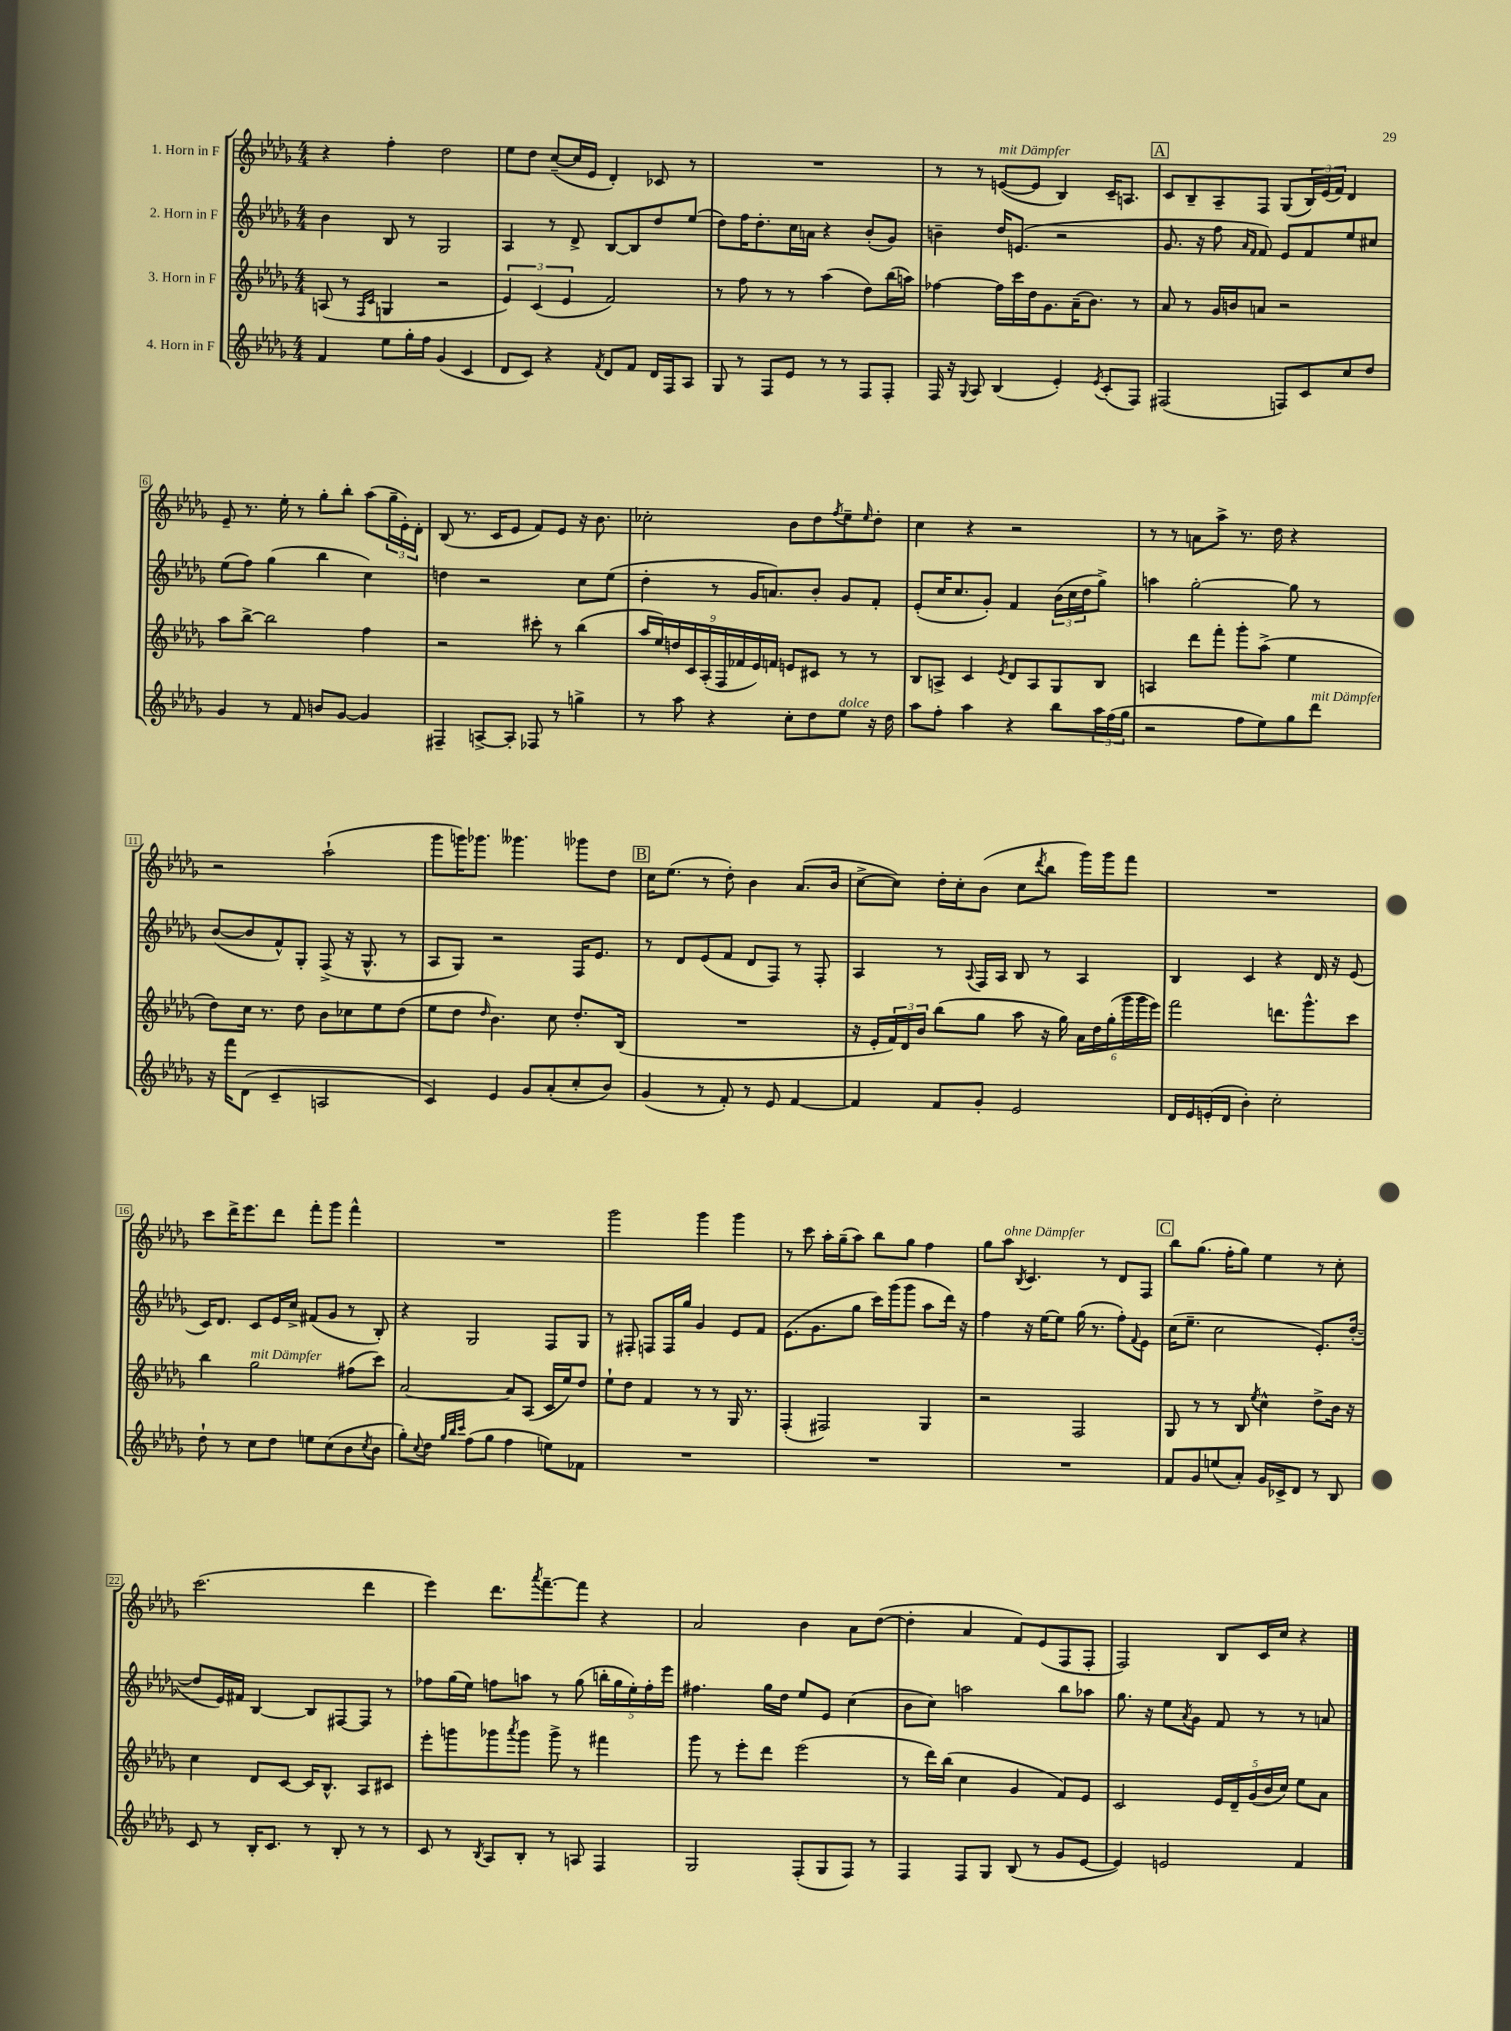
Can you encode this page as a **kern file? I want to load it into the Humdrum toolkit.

**kern	**kern	**kern	**kern
*staff4	*staff3	*staff2	*staff1
*clefG2	*clefG2	*clefG2	*clefG2
*k[b-e-a-d-g-]	*k[b-e-a-d-g-]	*k[b-e-a-d-g-]	*k[b-e-a-d-g-]
*M4/4	*M4/4	*M4/4	*M4/4
4f/	(8A/	4b-\	4r
.	8r	.	.
.	16qqF/LL	.	.
.	16qqc/JJ	.	.
8ee-\L	4G/	8B-/	4ff'\
16gg-'\L	.	8r	.
16ff\JJ	.	.	.
(4g-/	2r	2G-/	2dd-\
4c/	.	.	.
=	=	=	=
8d-/L	6e-/)	4A-/	8ee-\L
8c/J)	.	.	8dd-\J
.	(6c/	.	.
4r	.	8r	([8cc~/L
.	6e-/	.	.
.	.	8d-^/	16cc/]L
.	.	.	16e-/JJ
8qf/	.	.	.
8d-/L	2f/)	[8B-/L	4d-'/)
8f/J	.	8B-/]	.
16d-/LL	.	8dd-/	8c-/
16F/J	.	.	.
8A-/J	.	(8ee-/J	8r
=	=	=	=
8G-/	8r	8dd-\L)	1r
8r	8ff\	16ff\K	.
.	.	8.dd-'\	.
8F/L	8r	.	.
8e-/J	8r	16cc\L	.
.	.	16a\JJ	.
8r	(4aa-\	4r	.
8r	.	.	.
8F/L	8dd-\L)	(8b-'/L	.
8F'/J	(16bb-\L	8g-/J)	.
.	16aa\JJ)	.	.
=	=	=	=
16F/	[4ff-\	4b~\	8r
16r	.	.	.
8qqG-/	.	.	.
8A-/	.	.	8r
(4B-/	16ff-\]LL	16dd-/LK	([8e/L
.	16ccc\	(8.e/J	.
.	16dd-\J	.	8e/]J
.	8.g-\	.	.
4e-'/)	.	2r	4B-/)
.	(16a-~\K	.	.
.	8.b-\J)	.	.
8qe-/	.	.	.
(8c'/L	.	.	16c~/LK
.	.	.	8.A/J
8F/J)	8r	.	.
=	=	=	=
(2F#/	8a-/	8.g-/	8c/L
.	8r	.	8B-~/
.	.	16r	.
.	16g-/LL	8ff\	8A-~/
.	16b/J	.	.
.	.	16qqa-/LL	.
.	.	16qqf/JJ	.
.	8a/J	8f/)	8F/J
8F/L)	2r	8e-/L	(8G-/L
8c/	.	8f/	24B-/L)
.	.	.	(24e-/
.	.	.	24f/JJ)
8cc/	.	8ee-/	4d-/
8dd-/J	.	8cc#/J	.
=	=	=	=
4g-/	8aa-\L	(8ee-\L	8e-~/
.	[8bb-^\J	8ff\J)	8.r
8r	2bb-\]	(4gg-\	.
.	.	.	16ee-'\
8f/	.	.	8r
8b/L	.	4bb-\	8gg-'\L
[8g-/J	.	.	8bb-'\J
4g-/]	4ff\	4cc\)	(8aa-\L
.	.	.	24gg-~\L
.	.	.	24e-'\)
.	.	.	24d-'\JJ
=	=	=	=
4F#~/	2r	4dd\	(8B-/
.	.	.	8.r
[8A^/L	.	2r	.
.	.	.	16c/LK
8A'/]J	.	.	8e-/J
8F-/	8ccc#'\	.	8f/L)
8r	8r	.	8e-/J
4gg^\	(4bb-\	8cc\L	16r
.	.	.	8.b-\
.	.	(8ee-\J	.
=	=	=	=
8r	18aa-/LL	4dd-'\	2cc-'\
.	18ee-/)	.	.
.	18dd/	.	.
8aa-\	.	.	.
.	18c/	.	.
.	(18A-'/	.	.
4r	.	8r	.
.	18F/	.	.
.	18f-/	.	.
.	.	16g-/LK	.
.	18e-/)	.	.
.	.	8.a/)	.
.	18f/JJ	.	.
8cc'\L	8e/L	.	8b-\L
8dd-\	8c#/J	8b-'/J	8dd-\
.	.	.	8qff/
8ee-\J	8r	8g-/L	8ee-~\
.	.	.	16qqee-/
16r	8r	8f'/J	8dd-'\J
16dd-\	.	.	.
=	=	=	=
8aa-\L	8B-/L	(8e-'/L	4cc\
8ff'\J	8A^/J	16cc/K	.
.	.	8.cc/	.
4aa-\	4c/	.	4r
.	.	8g-'/J)	.
.	8qe-/	.	.
4r	8d-/L	4f/	2r
.	8A/	.	.
8bb-\L	8G-/	(24b-\LL	.
.	.	24cc\	.
.	.	24dd-\J	.
24aa-\L	8B-/J	8gg-^\J)	.
(24ff\	.	.	.
24gg-\JJ	.	.	.
=	=	=	=
2r	4A/	4aa\	8r
.	.	.	8r
.	8ddd-\L	[2gg-'\	8a\L
.	8fff'\J	.	8aa-^\J
8ff\L	8ggg-'\L	.	8.r
8ee-\)	(8aa-^\J	.	.
.	.	.	16dd-\
8gg-\	4ee-\	8gg-\]	4r
8ddd-\J	.	8r	.
=	=	=	=
16r	8dd-\L)	([8b-/L	2r
16fff\LK	.	.	.
(8d-\J	16cc\Jk	8b-/]	.
.	8.r	.	.
4c~/	.	8f^^/)	.
.	8dd-\	8G-'/J	.
2A/	8b-\L	(8F^/	(2aa-`\
.	8cc-\	16r	.
.	.	8.G-^^/	.
.	8ee-\	.	.
.	(8dd-\J	8r	.
=	=	=	=
4c/)	8ee-\L	8A-/L	8ggg-\L
.	8dd-\J	8G-/J)	16ggg\K)
.	.	.	8.ggg-\J
.	16qqdd-/	.	.
4e-/	4.b-\)	2r	.
.	.	.	4.ggg--\
8g-/L	.	.	.
(8a-'/	8cc\	.	.
8cc'/	8.dd-'/L	16F/LK	8ggg-\L
.	.	8.e-/J	.
8b-/J)	.	.	8dd-\J
.	(16B-/Jk	.	.
=	=	=	=
(4g-/	1r	8r	16cc\LK
.	.	.	(8.ee-\J
.	.	8d-/L	.
8r	.	(8e-/	8r
8f'/)	.	8f/J	8dd-'\)
8r	.	8d-/L	4b-\
8e-/	.	8F/J)	.
[4f/	.	8r	(8.a-/L
.	.	8F'/	.
.	.	.	16b-/Jk
=	=	=	=
4f/]	16r	4A-/	[8cc^\L
.	16e-'/LL	.	.
.	24f/)	.	8cc\]J)
.	24d-/	.	.
.	24b-/JJ	.	.
8f/L	(8bb-\L	8r	16dd-'\LL
.	.	.	16cc'\J
.	.	8qqA-/	.
8g-'/J	8gg-\J	16F/LL	(8b-\J
.	.	16A-/JJ	.
2e-/	8aa-\	8B-/	8cc\L
.	.	.	8qddd-/
.	16r	8r	8bb-\J
.	16gg-\)	.	.
.	24a-\LL	4A-/	16ggg-\LL)
.	24dd-\	.	.
.	.	.	16ggg-\J
.	(24gg-'\	.	.
.	24ggg-\	.	8fff\J
.	24ggg-\	.	.
.	24eee-\JJ)	.	.
=	=	=	=
16d-/LL	2fff\	4B-/	1r
16e-/	.	.	.
(16e'/	.	.	.
16d-/JJ	.	.	.
4b-'\)	.	4c/	.
2cc'\	8.ddd\L	4r	.
.	8.ggg-^^\	.	.
.	.	16d-/	.
.	.	16r	.
.	8ccc\J	(8e-/	.
=	=	=	=
8dd-`\	4bb-\	16c/LK)	8ccc\L
.	.	8.d-/J	.
8r	.	.	16ddd-^\K
.	.	.	8.eee-\
8cc\L	2gg-\	8c/L	.
8dd-\J	.	16e-/L	8ddd-\J
.	.	16cc^/JJ	.
8ee\L	.	(8f#/L	8fff'\L
(8cc\	.	8g-/J	8ggg-\J
8b-\	(8ff#\L	8r	4fff^^\
8qcc/	.	.	.
8b-\J	8ccc\J)	8B-'/)	.
=	=	=	=
8gg-'\L)	[2a-/	4r	1r
8qqcc/	.	.	.
8dd-\J	.	.	.
32qqgg-/LLL	.	.	.
32qqbb-/	.	.	.
32qqccc/JJJ	.	.	.
(8ff\L	.	2G-/	.
8gg-\J	.	.	.
4ff\	8a-/]L	.	.
.	(8A-/J	.	.
8ee\L)	16c/LL	8F/L	.
.	16ee-/J)	.	.
8f-\J	8dd-/J	8G-/J	.
=	=	=	=
1r	8ee-`\L	8r	2ggg-\
.	8dd-\J	8F#'/	.
.	4f/	8F/L	.
.	.	16F/L	.
.	.	16gg-/JJ	.
.	8r	4g-/	4ggg-\
.	8r	.	.
.	16G-/	8e-/L	4ggg-\
.	8.r	.	.
.	.	8f/J	.
=	=	=	=
1r	(4F'/	(8.e-\L	8r
.	.	.	8ccc\
.	.	8.g-\	.
.	2F#/)	.	16aa-'\LL
.	.	.	(16gg-~\J
.	.	8gg-\J	8aa-\J)
.	.	16ccc\LL)	8bb-\L
.	.	(16ggg-\J	.
.	.	8ggg-\J	8gg-\J
.	4G-/	8aa-\L	4ff\
.	.	16ddd-\Jk)	.
.	.	16r	.
=	=	=	=
1r	2r	4ff\	8gg-\L
.	.	.	8aa-\J
.	.	.	8qB-/
.	.	16r	4.c/
.	.	[16ee-\LK	.
.	.	8ee-\]J	.
.	2F/	(16gg-\	.
.	.	8.r	.
.	.	.	8r
.	.	8ff'\L)	8d-/L
.	.	8qqf/	.
.	.	8e-\J	8F/J
=	=	=	=
8f/L	8G-/	(16cc\LK	8bb-\L
.	.	8.ee-~\J	.
8g-/	8r	.	(8.gg-\J
(8ee/	8r	2cc\	.
.	.	.	16ff'\LK
8a-'/J)	8B-/	.	8gg-\J)
.	8qee-/	.	.
16g-/LL	4cc^^\	.	4ee-\
16c-^/J	.	.	.
8d-/J	.	.	.
8r	8dd-^\L	8.e-'/L)	8r
8B-/	16b-\Jk	.	8cc'\
.	16r	([16dd-'/Jk	.
=	=	=	=
8c/	4cc\	8dd-/]L	(2.ccc\
8r	.	16e-/L)	.
.	.	16f#/JJ	.
16B-'/LK	8d-/L	[4B-/	.
8.c/J	.	.	.
.	[8c/J	.	.
8r	16c/]LK	8B-/]L	.
.	8.B-^^/J	.	.
8B-'/	.	[8F#/	.
8r	8A-/L	8F#/]J	4ddd-\
8r	8c#/J	8r	.
=	=	=	=
8c/	8eee-'\L	8ff-\L	4eee-\)
8r	8ggg\	(16gg-\L	.
.	.	16ee-\JJ)	.
8qB-/	.	.	.
8A-/L	8ggg-\	8ff\L	8.ddd-\L
.	8qaaa-/	.	.
8B-'/J	8ggg-\J	8aa\J	.
.	.	.	8qaaa-/
.	.	.	[8.fff~\
8r	8ggg-^\	8r	.
8A/	8r	(8gg-\	8fff\]J
4F/	4fff#\	20bb'\LL	4r
.	.	20gg-\	.
.	.	20ee-'\)	.
.	.	20ff'\	.
.	.	20eee-\JJ	.
=	=	=	=
2G-/	8ggg-\	4.ff#\	2a-/
.	8r	.	.
.	8eee-'\L	.	.
.	8ddd-\J	16gg-\LL	.
.	.	16dd-\JJ	.
(8F'/L	(2eee-\	8ee-/L	4b-\
8G-/	.	8e-/J	.
8F/J)	.	(4cc\	8a-\L
8r	.	.	([8dd-\J
=	=	=	=
4F/	8r	8b-\L	4dd-'\]
.	16ddd-\LL)	8cc\J)	.
.	(16bb-\JJ	.	.
8F/L	4cc\	2aa\	4a-/
8G-/J	.	.	.
(8B-/	4g-/	.	8f/L)
8r	.	.	(8e-/
8g-/L	8f/L)	8bb-\L	8F/
[8e-/J	8e-/J	8aa-\J	8F'/J
=	=	=	=
4e-/])	2c/	8.gg-\	2F/)
.	.	16r	.
2e/	.	8ee-\L	.
.	.	8qa-/	.
.	.	8g-\J	.
.	20e-/LL	8f/	8B-/L
.	20d-~/	.	.
.	(20g-/	.	.
.	.	8r	16c/L
.	20b-/	.	.
.	.	.	16cc/JJ
.	20cc/JJ)	.	.
4f/	8ee-\L	8r	4r
.	8a-\J	8a/	.
==	==	==	==
*-	*-	*-	*-
